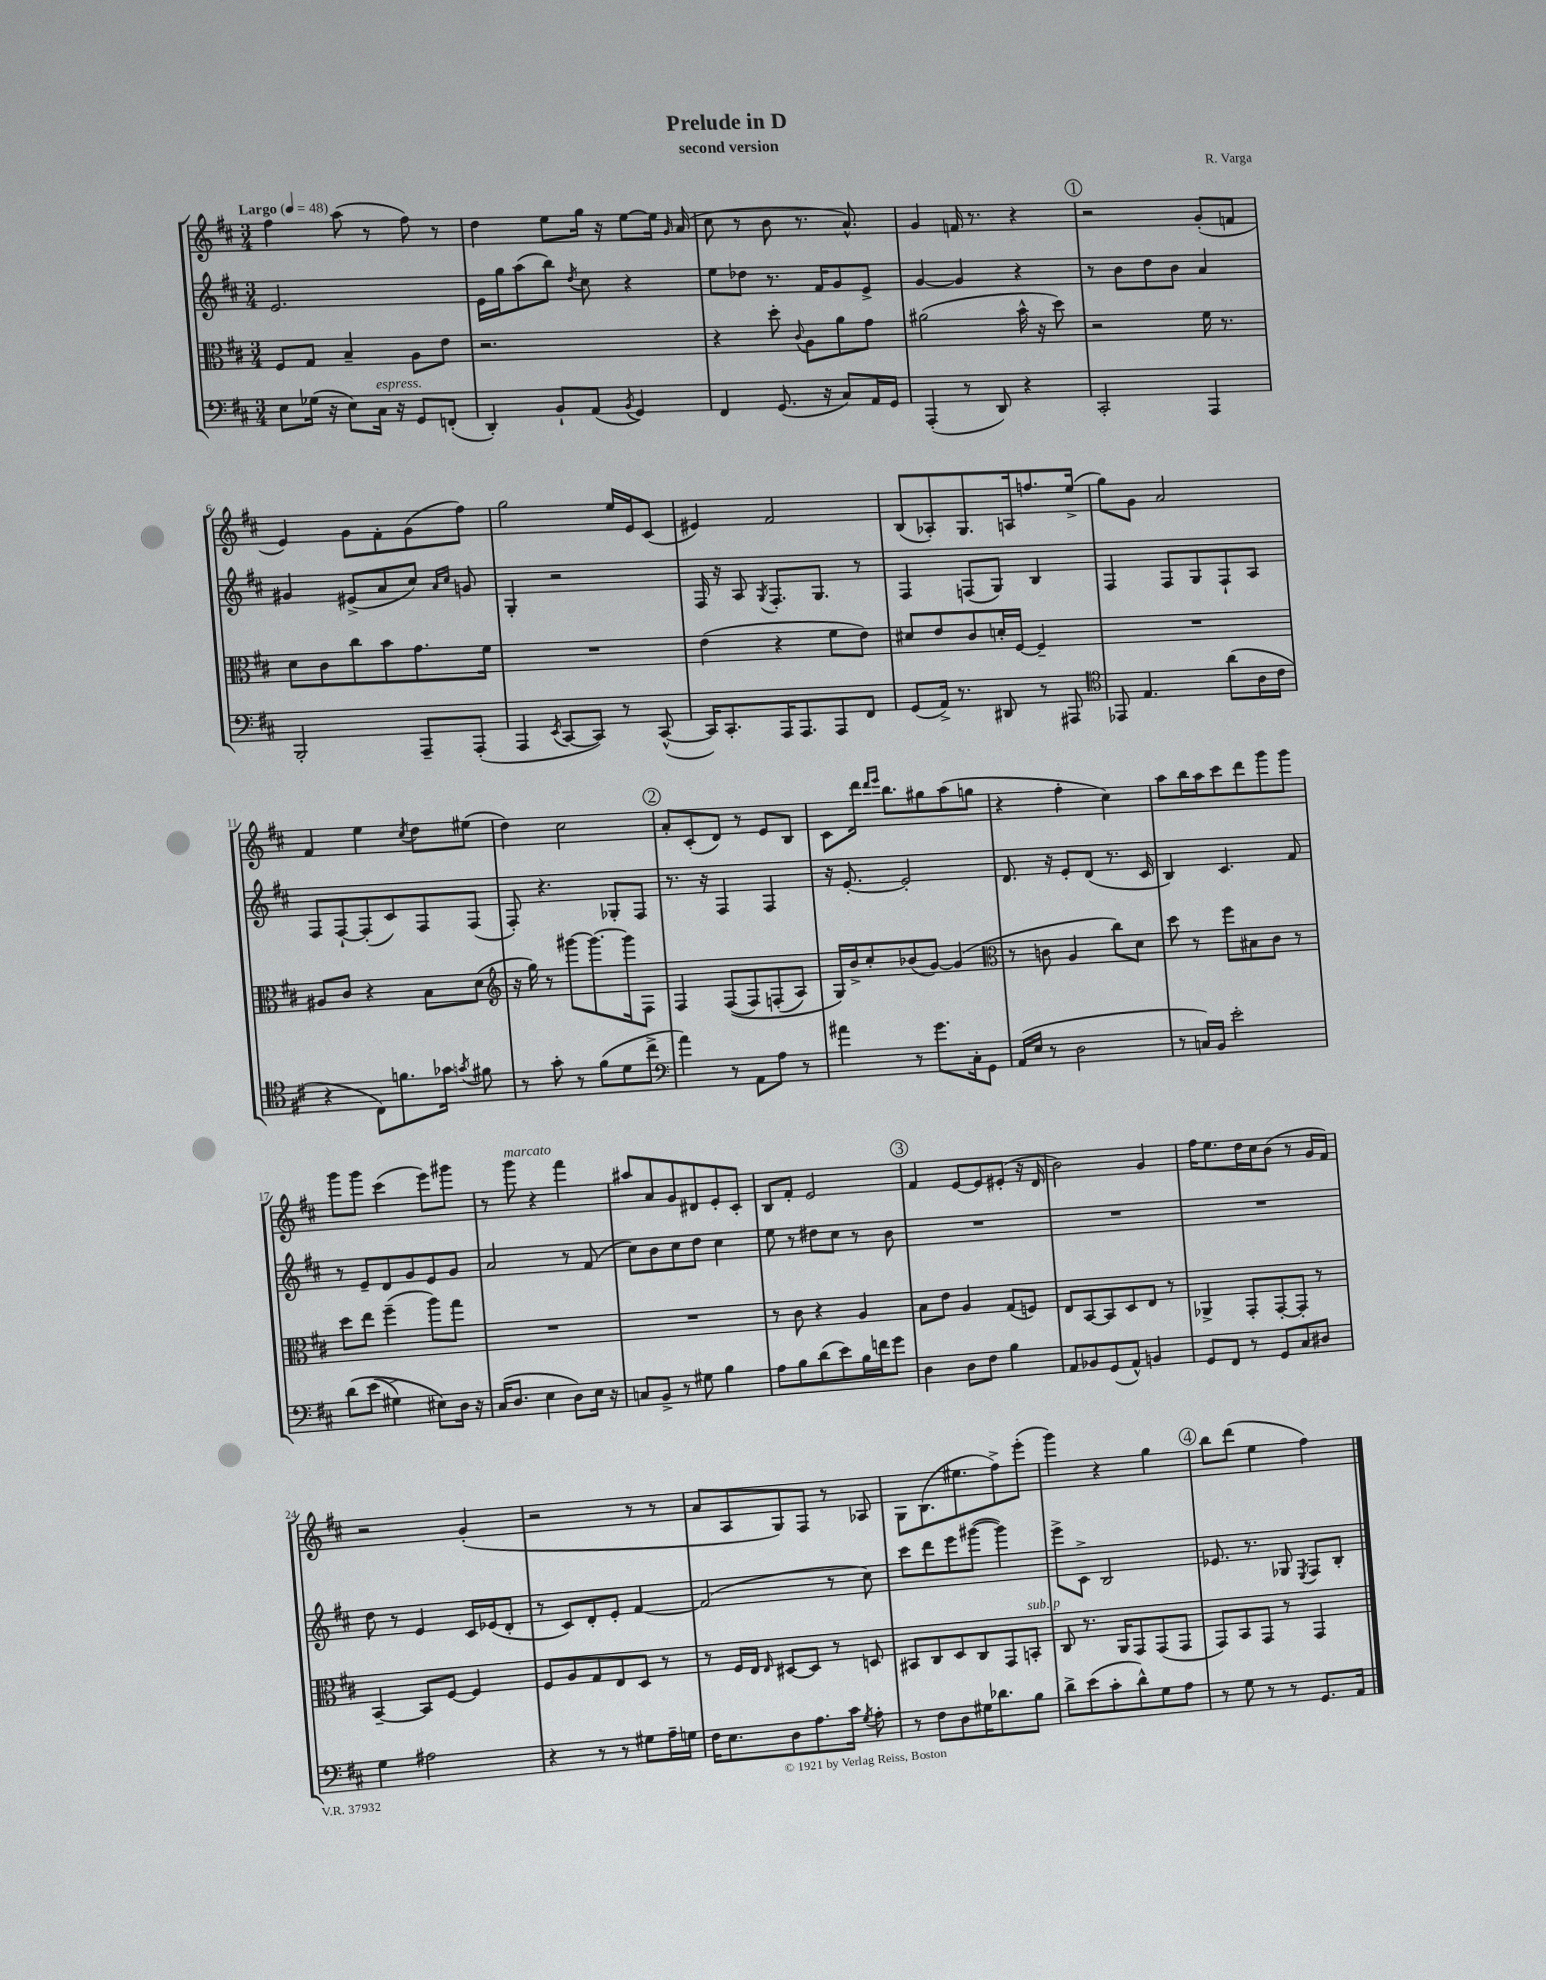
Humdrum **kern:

**kern	**kern	**kern	**kern
*part4	*part3	*part2	*part1
*staff4	*staff3	*staff2	*staff1
*clefF4	*clefC3	*clefG2	*clefG2
*k[f#c#]	*k[f#c#]	*k[f#c#]	*k[f#c#]
*M3/4	*M3/4	*M3/4	*M3/4
*MM48	*MM48	*MM48	*MM48
=1	=1	=1	=1
!	!	!	!LO:TX:a:B:t=Largo
8E\L	8F#/L	2.e/	4ff#\
(16G-X\Jk	8G/J	.	.
16r	.	.	.
8E\L)	4B~/	.	(8aa\
!LO:TX:a:i:t=espress.	!	!	!
16C#\Jk	.	.	8r
16r	.	.	.
8GG/L	8A\L	.	8ff#\)
(8FFn'/J	8e\J	.	8r
=2	=2	=2	=2
4DD'/)	2.r	16e\LL	4dd\
.	.	16gg\J	.
.	.	(8aa\	.
8BB`/L	.	8bb\J)	8ee\L
.	.	8qdd/	.
(8AA/J	.	8cc#\	16gg\Jk
.	.	.	16r
8qBB/	.	.	.
4GG/)	.	4r	[8ee\L
.	.	.	16ee\Jk]
.	.	.	16qqg/
.	.	.	(16a/
=3	=3	=3	=3
4FF#/	4r	8ee\L	8cc#\
.	.	8dd-X\J	8r
(8.GG/	8dd'\	8.r	8b\
.	8qqc#/	.	.
.	8A\L	.	8.r
16r	.	16f#/KL	.
8C#/L)	8a\	8g/	.
.	.	.	8.a^^/)
16AA/L	8g\J	8e^/J	.
16GG/JJ	.	.	.
=4	=4	=4	=4
(4AAA'/	(2a#X\	[4g/	4g/
8r	.	4g/]	16fn/
.	.	.	8.r
8DD/)	.	.	.
4r	16b^^\	4r	4r
.	16r	.	.
.	8dd\)	.	.
!!LO:REH:place=s1:t=1
=5	=5	=5	=5
2CC#'/	2r	8r	2r
.	.	8b\L	.
.	.	8dd\	.
.	.	8b\J	.
4AAA/	16f#\	4a/	(8g'/L
.	8.r	.	.
.	.	.	8fn/J
!!LO:LB:g=z
=6	=6	=6	=6
2BBB'/	8d\L	4g#X/	4e/)
.	8c#\	.	.
.	8cc#\	(8e#X^/L	8g\L
.	8b\	8a/	8f#'\
8AAA~/L	8.g\	8cc#/J)	(8g\
.	.	16qqa/LL	.
.	.	16qqcc#/JJ	.
(8AAA'/J	.	8gn/	8ff#\J)
.	16f#\Jk	.	.
=7	=7	=7	=7
4AAA/	2.r	4G'/	2gg\
8qEE/	.	.	.
[8CC#/L	.	2r	.
8CC#/J])	.	.	.
8r	.	.	16ee/LL
.	.	.	16e/J
([8CC#^^/	.	.	(8c#/J
=8	=8	=8	=8
16CC#/KL])	(4e\	16F#/	4e#X/)
8.CC#'/	.	16r	.
.	.	8A/	.
.	.	8qG/	.
16AAA/K	4r	8.F#'/L	2f#/
8.AAA/	.	.	.
.	.	8.G/J	.
8AAA/	8f#\L	.	.
8FF#/J	8e\J)	8r	.
=9	=9	=9	=9
(8GG/L	8d#X/L	4F#/	(8B/L
16AA^/Jk)	8e/	.	8A-X'/)
8.r	.	.	.
.	8c#/	(8Fn/L	8.G/
8DD#X/	16dn'/L	8G/J)	.
.	[16F#/JJ	.	16An/k
8r	4F#~/]	4B/	8.ffn/
8AAA#X/	.	.	.
.	.	.	(16ee^/Jk
=10	=10	=10	=10
*clefC4	*	*	*
8EE-X/	2.r	4F#/	8gg\L)
4.E/	.	.	8g\J
.	.	8F#/L	2a/
.	.	8G/	.
(8a\L	.	8F#`/	.
16A\L	.	8A/J	.
16c#\JJ	.	.	.
!!LO:LB:g=z
=11	=11	=11	=11
4r	8A#X/L	8F#/L	4f#/
.	8c#/J	[8F#`/	.
8C#\L)	4r	(8F#'/]	4ee\
8.fn\	.	8c#/)	.
.	.	.	8qcc#/
.	8B\L	8F#/	8dd\L
16g-X\Jk	.	.	.
8qgn/	.	.	.
8f#X\	(8d\J	(8F#/J	(8ee#X\J
=12	=12	=12	=12
*	*clefG2	*	*
8r	16r	8F#'/)	4dd\)
.	16gg\)	.	.
8g'\	8r	4.r	.
8r	[8ggg#X\L	.	2cc#\
(8f#\L	8.ggg#\_	.	.
8d\	.	8G-X'/L	.
.	16ggg#\k]	.	.
8cc#^\J	8F#\J	8F#/J	.
!!LO:REH:place=s1:t=2
=13	=13	=13	=13
*clefF4	*	*	*
4a\)	4F#/	8.r	8a'/L
.	.	.	(8c#'/
.	.	16r	.
8r	((8F#/L	4F#/	8d/J)
8AA\L	8F#/)	.	8r
8A\J	(8Fn'/	4F#/	8e/L
8r	8A/J)	.	8B/J
=14	=14	=14	=14
4a#X\	16G/LL)	16r	8c#\L
.	16b^/J	[8.e'/	.
.	8cc#'/	.	16ddd\Jk
.	.	.	16qqddd/LL
.	.	.	16qqeee/JJ
.	.	.	8.bb\L
8r	(8b-X/	2e'/]	.
8.g\L	[8g/J)	.	8gg#X\
.	(4g/]	.	(8aa\
16C#'\k	.	.	.
8GG\J	.	.	8ggn\J
=15	=15	=15	=15
*	*clefC3	*	*
(16AA/LL	8r	8.d/	4r
16E/JJ	.	.	.
8r	8cn\	.	.
.	.	16r	.
2D\	4A/	8e'/L	4ff#'\
.	.	(8d/J	.
.	8cc#\L)	8.r	4cc#\)
.	8d\J	.	.
.	.	16c#/	.
=16	=16	=16	=16
8r	8dd\	4B/)	8aa\L
16Cn/LL)	8r	.	16bb\L
16BB/JJ	.	.	16aa\J
2e'\	8ff#\L	4.c#/	8ccc#\
.	8B#X\	.	8ddd\
.	8c#\J	.	8ggg\
.	8r	8f#/	8ggg\J
!!LO:LB:g=z
=17	=17	=17	=17
(8d\L	8dd\L	8r	8ggg\L
(8e\J	8ee\J	8e~/L	8ggg\J
4G#X^\)	(4ff#~\	8d/	(4ccc#\
.	.	8g/	.
8E#X\L)	8aa\L)	8e/	8eee\L)
16D\Jk	8gg\J	8g/J	8ggg#X\J
16r	.	.	.
=18	=18	=18	=18
(16C#/KL	2.r	2a/	8r
8.D/J	.	.	.
!	!	!	!LO:TX:a:i:t=marcato
.	.	.	8ggg\
4E\	.	.	4r
8D\L)	.	8r	4fff#\
16E\Jk	.	(8f#/	.
16r	.	.	.
=19	=19	=19	=19
8Cn/L	2.r	8cc#\L)	8aa#X/L
8BB^/J	.	8b\	8a/
8r	.	8cc#\	8g/
8G#X\	.	8dd\J	8d#X/
4B\	.	4cc#\	8e'/
.	.	.	8c#'/J
=20	=20	=20	=20
8A\L	8r	8ee\	8B/L
8B\	8c#\	8r	8f#'/J
(8d\	4r	8dd#X\L	2e/
8e\)	.	8cc#\J	.
16B\L	4A/	8r	.
16fn\J	.	.	.
8g\J	.	8b\	.
!!LO:REH:place=s1:t=3
=21	=21	=21	=21
4D\	8B\L	2.r	4f#/
.	8e\J	.	.
8D\L	4A/	.	[8e/L
8F#\J	.	.	8e/]
4B\	(8G/L	.	(8e#X'/J
.	8Fn/J)	.	16r
.	.	.	16d/
=22	=22	=22	=22
8AA/L	8E/L	2.r	2b\)
8BB-X/	[8BB/	.	.
(8GG/	8BB/]	.	.
8AA^^/J)	8D/	.	.
4BBn/	8E/J	.	4g/
.	8r	.	.
=23	=23	=23	=23
8GG/L	4AA-X^/	2.r	16ff#\KL
.	.	.	8.ee\
8FF#/J	.	.	.
8r	8GG'/L	.	16dd\L
.	.	.	16cc#\J
8GG/L	[8GG'/	.	(8b\J
8C#/	8GG'/J]	.	8r
8D#X/J	8r	.	16g/LL
.	.	.	16f#/JJ)
!!LO:LB:g=z
=24	=24	=24	=24
4G\	[4BB~/	8dd\	2r
.	.	8r	.
2A#X\	8BB/L]	4e/	.
.	[8F#/J	.	.
.	4F#/]	16c#/LL	(4g'/
.	.	(16e-X/J	.
.	.	8d'/J	.
=25	=25	=25	=25
4r	8F#/L	8r	2r
.	8A/	8c#/L)	.
8r	8G/	8d'/	.
8r	8E/	8e'/J	.
8G#X\L	8D/J	[4f#/	8r
16A~\L	8r	.	8r
16Gn\JJ	.	.	.
=26	=26	=26	=26
16F#\KL	8r	(2f#/]	8a/L
8.E\	.	.	.
.	16F#/LL	.	8A/
.	16E/JJ	.	.
.	16qqE/	.	.
8D\	[8D#X/L	.	8G/)
8.A\	8D#/J]	.	8F#/J
.	8r	8r	8r
16c#\Jk	.	.	.
8qG/	.	.	.
8A'\	8Dn/	8cc#\)	8A-X/
=27	=27	=27	=27
8r	8BB#X/L	8ccc#\L	8G\L
8F#\L	8C#/	8ddd\	(8.B\
8D\	8D/	8eee\	.
.	.	.	8.ee#X\
16G#X\K	8C#/	([8ggg#X\J	.
8.d-X\	.	.	.
.	8GG/	4ggg#\])	8ff#^\)
!	!LO:TX:a:i:t=sub. p	!	!
8B\J	8BBn'/J	.	(8eee'\J
=28	=28	=28	=28
8d^\L	8C#/	8eee^\L	4ggg\)
(8e\	8.r	8c#^\J	.
8c#'\	.	2B/	4r
.	16AA/KL	.	.
8d^^\)	8GG/	.	.
8G\	(8GG/	.	4gg\
8A\J	8GG/J	.	.
!!LO:REH:place=s1:t=4
=29	=29	=29	=29
8r	8GG/L)	8.e-X/	8bb\L
8G\	8BB/	.	(8ddd\J
.	.	8.r	.
8r	8GG/J	.	4ee\
8r	8r	8G-X/	.
.	.	8qE/	.
8.GG/L	4GG/	8F#/L	4ff#\)
.	.	8B'/J	.
16AA/Jk	.	.	.
==	==	==	==
*-	*-	*-	*-
